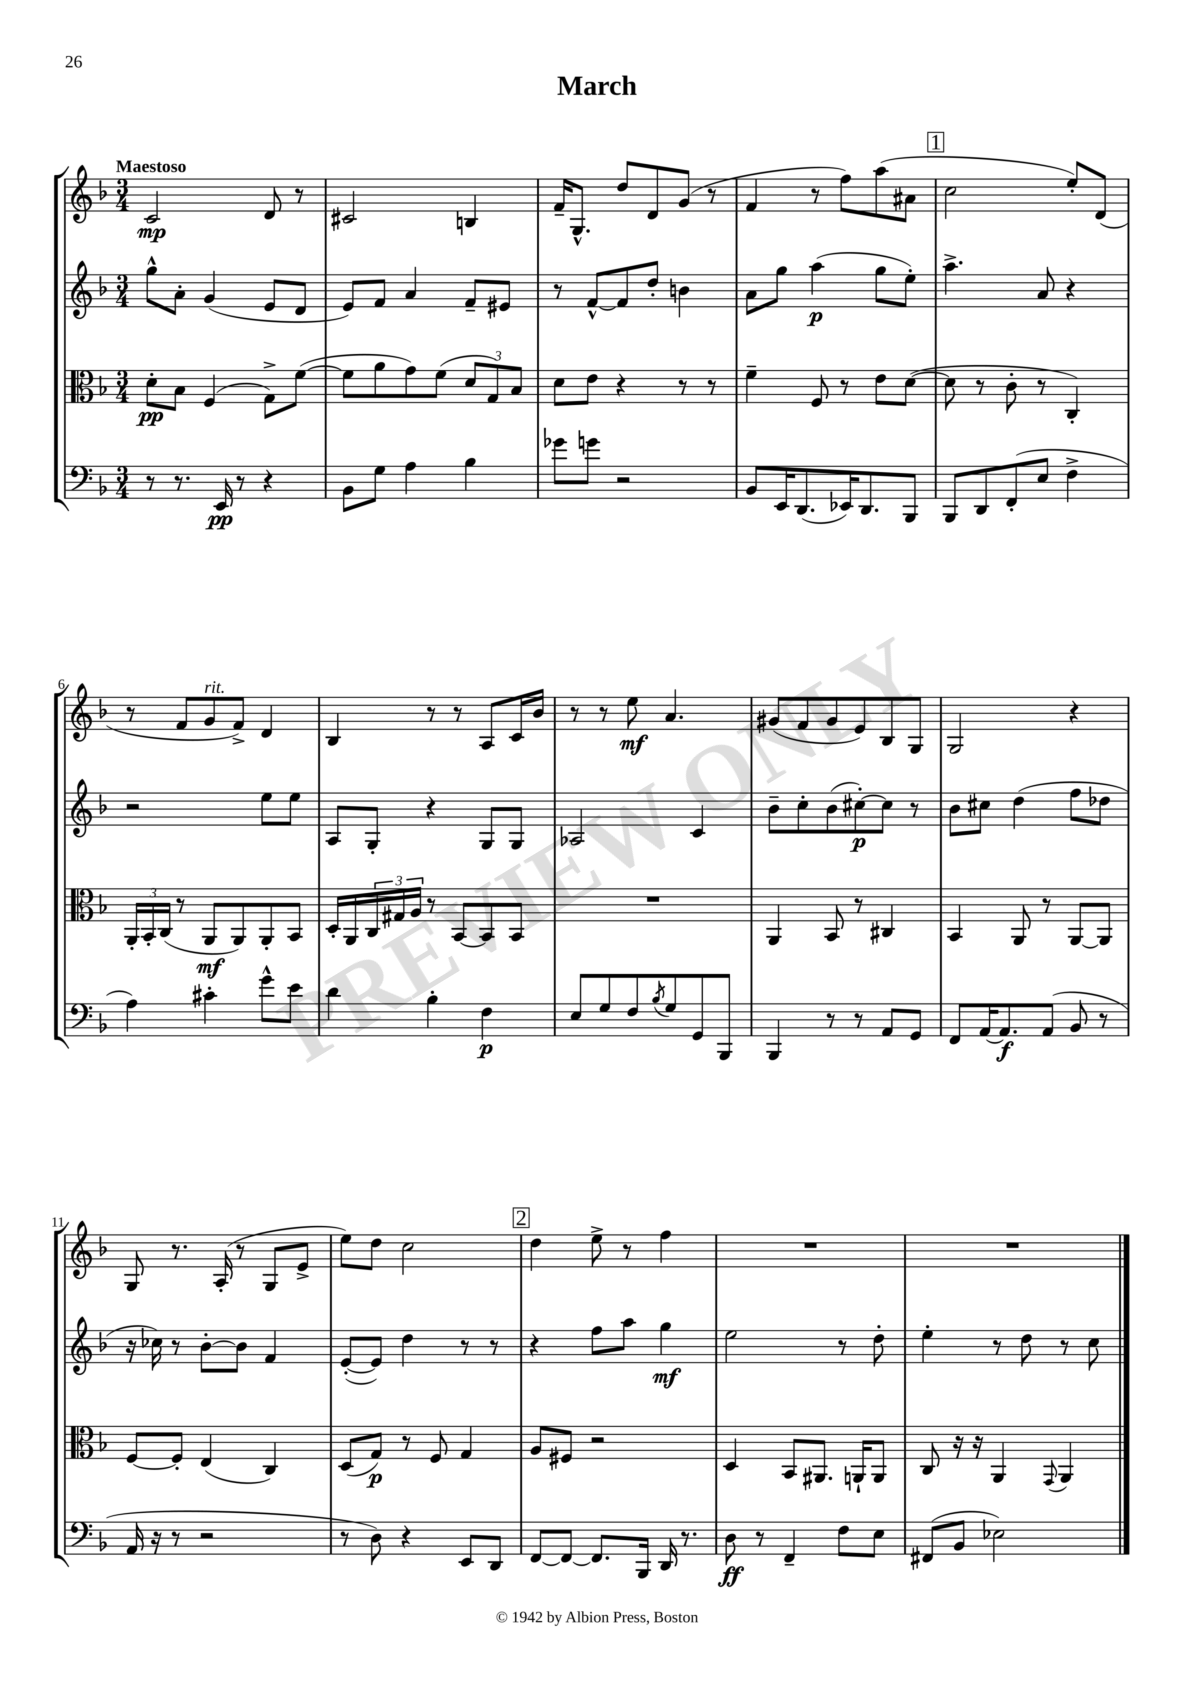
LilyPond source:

\header { title = "March" }
<<
\new StaffGroup <<
\new Staff = "s0" {
    \clef treble \key f \major \numericTimeSignature \time 3/4 \tempo "Maestoso"
    c'2\mp d'8 r8 |
    cis'2 b4 |
    f'16-- g8.-^ d''8 d'8 g'8( r8 |
    f'4 r8 f''8) a''8( ais'8 |
    \mark \markup { \box "1" } c''2 e''8-.) d'8( |
    r8 f'8 g'8^\markup { \italic "rit." } f'8->) d'4 |
    bes4 r8 r8 a8 c'16 bes'16 |
    r8 r8 e''8\mf a'4. |
    gis'8( f'8 gis'8 e'8) bes8 g8 |
    g2 r4 |
    g8 r8. a16-.( r8 g8 e'8-> |
    e''8) d''8 c''2 |
    \mark \markup { \box "2" } d''4 e''8-> r8 f''4 |
    R2. |
    R2. \bar "|." |
}
\new Staff = "s1" {
    \clef treble \key f \major \numericTimeSignature \time 3/4
    g''8-^ a'8-. g'4( e'8 d'8 |
    e'8) f'8 a'4 f'8-- eis'8 |
    r8 f'8~-^ f'8 d''8-. b'4 |
    a'8 g''8 a''4\p( g''8 e''8-.) |
    \mark \markup { \box "1" } a''4.-> a'8 r4 |
    r2 e''8 e''8 |
    a8 g8-. r4 g8 g8 |
    aes2 c'4 |
    bes'8-- c''8-. bes'8( cis''8~-.\p) cis''8 r8 |
    bes'8 cis''8 d''4( f''8 des''8 |
    r16 ces''16) r8 bes'8~-. bes'8 f'4 |
    e'8~-.( e'8) d''4 r8 r8 |
    \mark \markup { \box "2" } r4 f''8 a''8 g''4\mf |
    e''2 r8 d''8-. |
    e''4-. r8 d''8 r8 c''8 \bar "|." |
}
\new Staff = "s2" {
    \clef alto \key f \major \numericTimeSignature \time 3/4
    d'8-.\pp bes8 f4( g8->) f'8~( |
    f'8 a'8 g'8) f'8( \tuplet 3/2 { d'8 g8) bes8 } |
    d'8 e'8 r4 r8 r8 |
    f'4-- f8 r8 e'8 d'8~( |
    \mark \markup { \box "1" } d'8 r8 c'8-. r8 c4-.) |
    \tuplet 3/2 { a,16-. bes,16-. c16( } r8 a,8\mf a,8) a,8-. bes,8 |
    d16-. a,16 \tuplet 3/2 { c16 gis16 a16 } r8 bes,8~ bes,8 bes,8 |
    R2. |
    a,4 bes,8 r8 cis4 |
    bes,4 a,8 r8 a,8~ a,8 |
    f8~ f8-. e4( c4) |
    d8( g8\p) r8 f8 g4 |
    \mark \markup { \box "2" } a8 fis8 r2 |
    d4 bes,8 ais,8. a,16-! a,8 |
    c8 r16 r16 a,4 \appoggiatura { g,8 } a,4 \bar "|." |
}
\new Staff = "s3" {
    \clef bass \key f \major \numericTimeSignature \time 3/4
    r8 r8. e,16\pp r8 r4 |
    bes,8 g8 a4 bes4 |
    ges'8 g'8 r2 |
    bes,8 e,16 d,8.( ees,16) d,8. bes,,8 |
    \mark \markup { \box "1" } bes,,8 d,8 f,8-.( e8 f4-> |
    a4) cis'4-. g'8-^ e'8 |
    d'4 bes4-. f4\p |
    e8 g8 f8 \acciaccatura { bes8 } g8 g,8 bes,,8 |
    bes,,4 r8 r8 a,8 g,8 |
    f,8 a,16~ a,8.\f a,8( bes,8 r8 |
    a,16 r16 r8 r2 |
    r8 d8) r4 e,8 d,8 |
    \mark \markup { \box "2" } f,8~ f,8~ f,8. bes,,16 d,16 r8. |
    d8\ff r8 f,4-- f8 e8 |
    fis,8( bes,8 ees2) \bar "|." |
}
>>
>>
